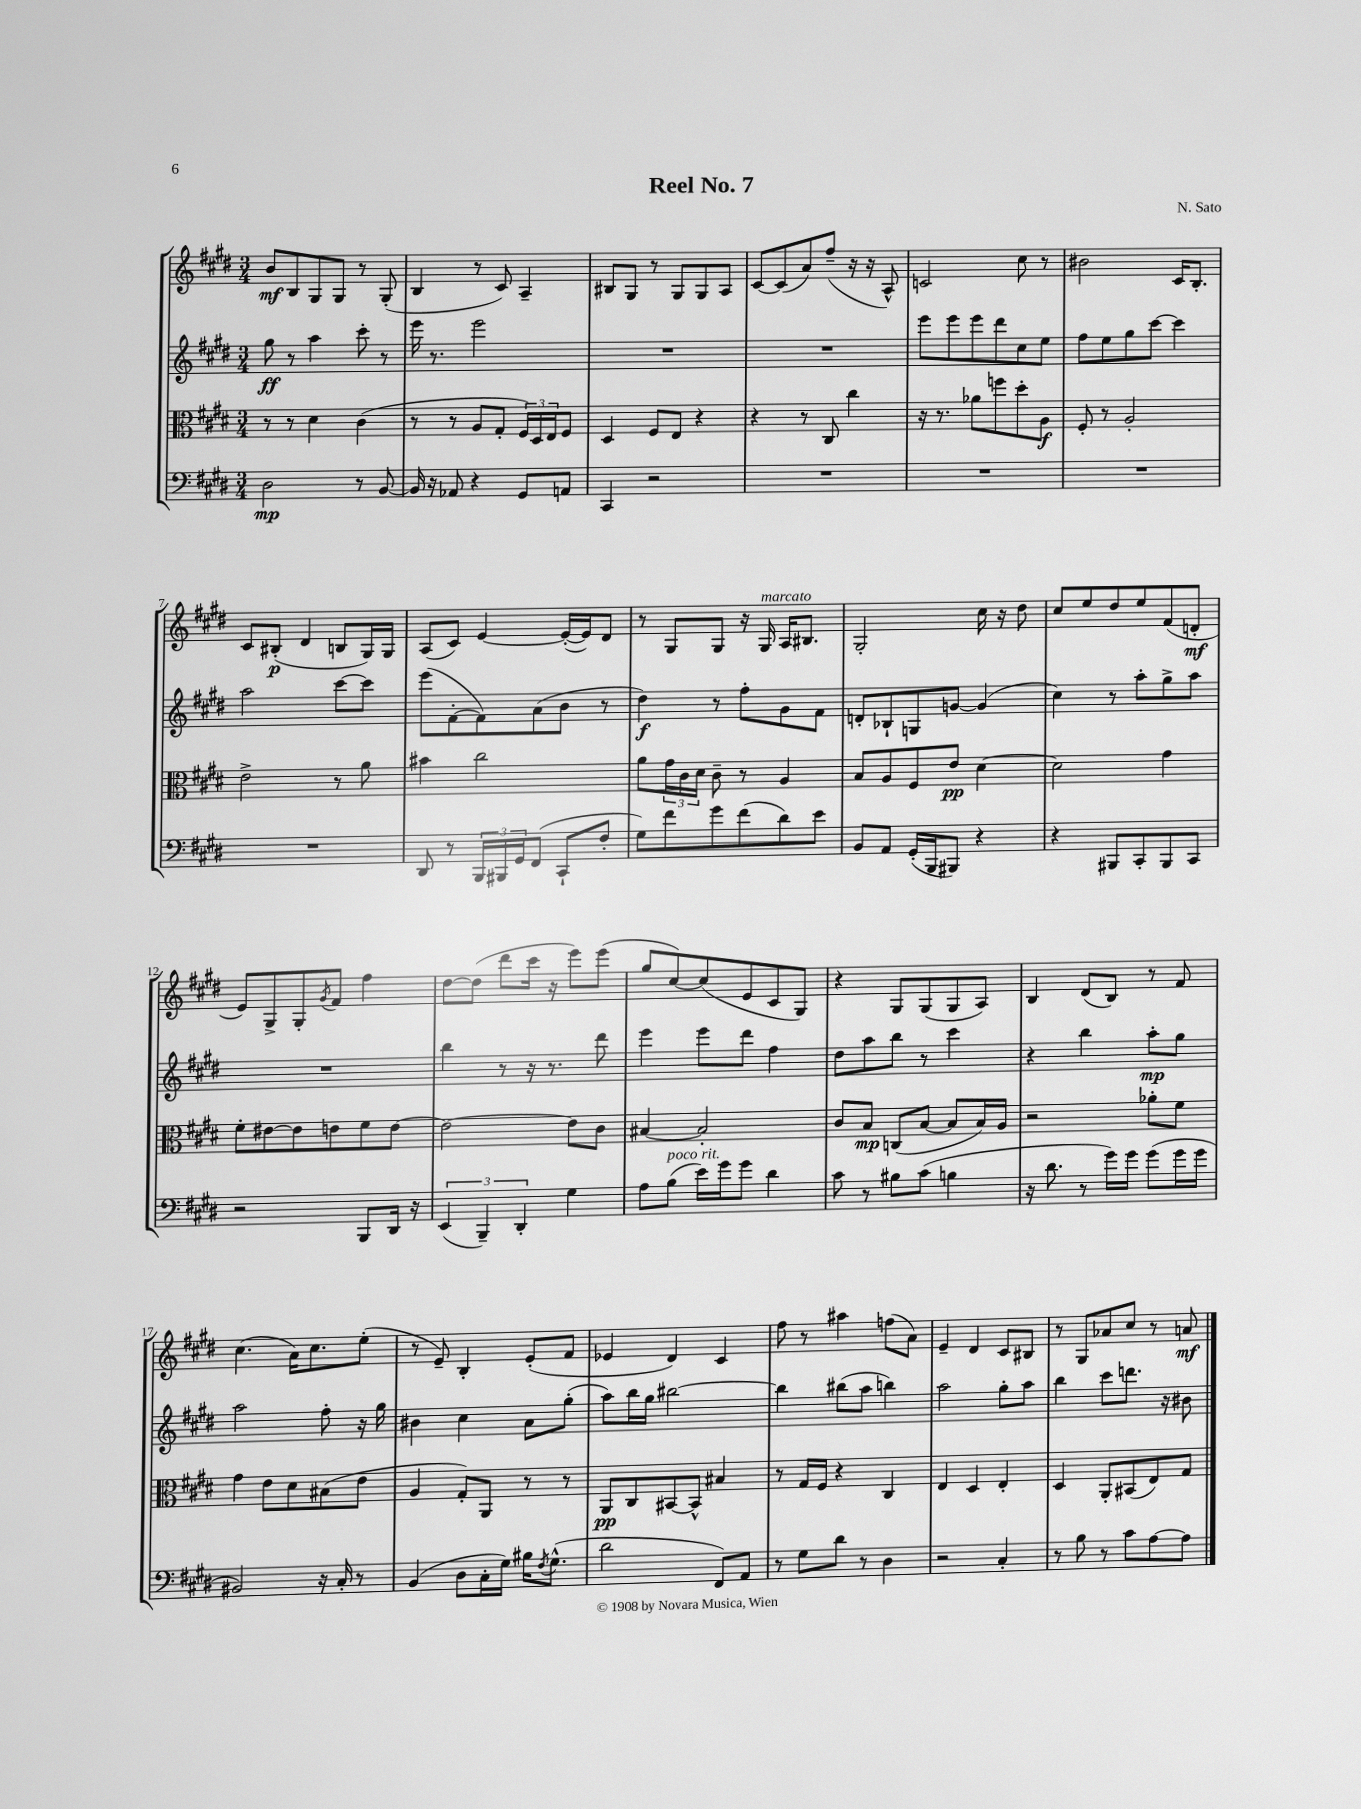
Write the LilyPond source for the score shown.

\header { title = "Reel No. 7" composer = "N. Sato" }
<<
\new StaffGroup <<
\new Staff = "s0" {
    \clef treble \key e \major \numericTimeSignature \time 3/4
    b'8\mf b8 gis8 gis8 r8 gis8-.( |
    b4 r8 cis'8) a4-- |
    bis8 gis8 r8 gis8 gis8 a8 |
    cis'8~ cis'8( a'8) fis''8--( r16 r16 a8-^) |
    c'2 cis''8 r8 |
    bis'2 cis'16 b8.-. |
    cis'8 bis8-.\p( dis'4 b8 gis16) gis16 |
    a8( cis'8) e'4~ e'16~-.( e'16) dis'8 |
    r8 gis8 gis8 r16 gis16^\markup { \italic "marcato" } a16 bis8. |
    gis2-. cis''16 r16 dis''8 |
    cis''8 e''8 dis''8 e''8 fis'8( d'8-.\mf |
    e'8) gis8-> gis8-. \acciaccatura { gis'8 } fis'8 fis''4 |
    dis''8~ dis''8( dis'''8 cis'''16 r16 e'''8) e'''8( |
    gis''8 cis''8~) cis''8( e'8 cis'8 gis8) |
    r4 gis8 gis8( gis8 a8) |
    b4 dis'8( b8) r8 fis'8 |
    cis''4.( a'16) cis''8. e''8-.( |
    r8 e'8--) b4-. e'8-.( fis'8 |
    ees'4 dis'4) cis'4 |
    fis''8 r8 ais''4 f''8( a'8) |
    e'4-- dis'4 cis'8 bis8 |
    r8 gis8 aes'8 cis''8 r8 a'8\mf \bar "|." |
}
\new Staff = "s1" {
    \clef treble \key e \major \numericTimeSignature \time 3/4
    gis''8\ff r8 a''4 cis'''8-. r8 |
    e'''16 r8. e'''2 |
    R2. |
    R2. |
    e'''8 e'''8 e'''8 dis'''8 cis''8 e''8 |
    fis''8 e''8 gis''8 cis'''8~ cis'''4 |
    a''2 cis'''8~ cis'''8 |
    e'''8( fis'8~-. fis'8) a'8( b'8 r8 |
    dis''4\f) r8 fis''8-. gis'8 fis'8 |
    d'8-. bes8-! g8 g'8~ g'4( |
    cis''4) r8 a''8-. gis''8-> a''8 |
    R2. |
    b''4 r8 r16 r8. dis'''8 |
    e'''4 e'''8 dis'''8 fis''4 |
    dis''8 a''8 b''8 r8 cis'''4 |
    r4 b''4 a''8-.\mp gis''8 |
    a''2 fis''8-. r16 gis''16 |
    bis'4 cis''4 a'8 gis''8-.( |
    a''8) b''16 gis''16 bis''2~ |
    bis''4 bis''8( a''8 b''4) |
    a''2 gis''8-. a''8 |
    b''4 cis'''8 d'''8. r16 bis'8 \bar "|." |
}
\new Staff = "s2" {
    \clef alto \key e \major \numericTimeSignature \time 3/4
    r8 r8 dis'4 cis'4( |
    r8 r8 a8 gis8-. \tuplet 3/2 { fis16) dis16 e16 } fis8 |
    dis4 fis8 e8 r4 |
    r4 r8 cis8 cis''4 |
    r16 r8. aes'8 f''8 dis''8-. a8\f |
    fis8-. r8 a2-. |
    e'2-> r8 a'8 |
    bis'4 cis''2 |
    a'8 \tuplet 3/2 { gis'16 cis'16 dis'16 } cis'8-- r8 a4 |
    b8 a8 fis8 e'8\pp dis'4~ |
    dis'2 gis'4 |
    fis'8-. eis'8~ eis'8 e'8 fis'8 e'8~ |
    e'2~ e'8 cis'8 |
    bis4~ bis2-. |
    cis'8 b8\mp c8( b8~ b8 b16) a16 |
    r2 aes'8-. fis'8 |
    gis'4 e'8 dis'8 bis8( e'8 |
    a4 gis8-.) a,8 r8 r8 |
    a,8\pp cis8 bis,8~ bis,8-^ bis4 |
    r8 gis16 fis16 r4 cis4 |
    e4 dis4 e4-. |
    dis4 a,8-. bis,8( e8) gis8 \bar "|." |
}
\new Staff = "s3" {
    \clef bass \key e \major \numericTimeSignature \time 3/4
    dis2\mp r8 b,8~ |
    b,16 r16 aes,8 r4 gis,8 a,8 |
    cis,4 r2 |
    R2. |
    R2. |
    R2. |
    R2. |
    dis,8 r8 \tuplet 3/2 { b,,16 bis,,16 gis,16 } fis,8( cis,8-! fis8-. |
    gis8) fis'8 gis'8 fis'8( dis'8) e'8 |
    b,8 a,8 gis,16-.( b,,16 bis,,8) r4 |
    r4 bis,,8 cis,8-. bis,,8 cis,8 |
    r2 b,,8 dis,16 r16 |
    \tuplet 3/2 { e,4( b,,4--) dis,4-. } gis4 |
    a8 b8^\markup { \italic "poco rit." }( e'16) gis'16 gis'8 dis'4 |
    cis'8 r8 bis8 cis'8( b4 |
    r16 dis'8. r8 gis'16) gis'16 gis'8( gis'16 gis'16 |
    bis,2) r16 cis16-. r8 |
    b,4( dis8 cis16-. gis16) bis16 \acciaccatura { fis8 } gis8.-^( |
    dis'2 fis,8) a,8 |
    r8 gis8 dis'8 r8 dis4 |
    r2 cis4-. |
    r8 b8 r8 cis'8 a8~ a8 \bar "|." |
}
>>
>>
